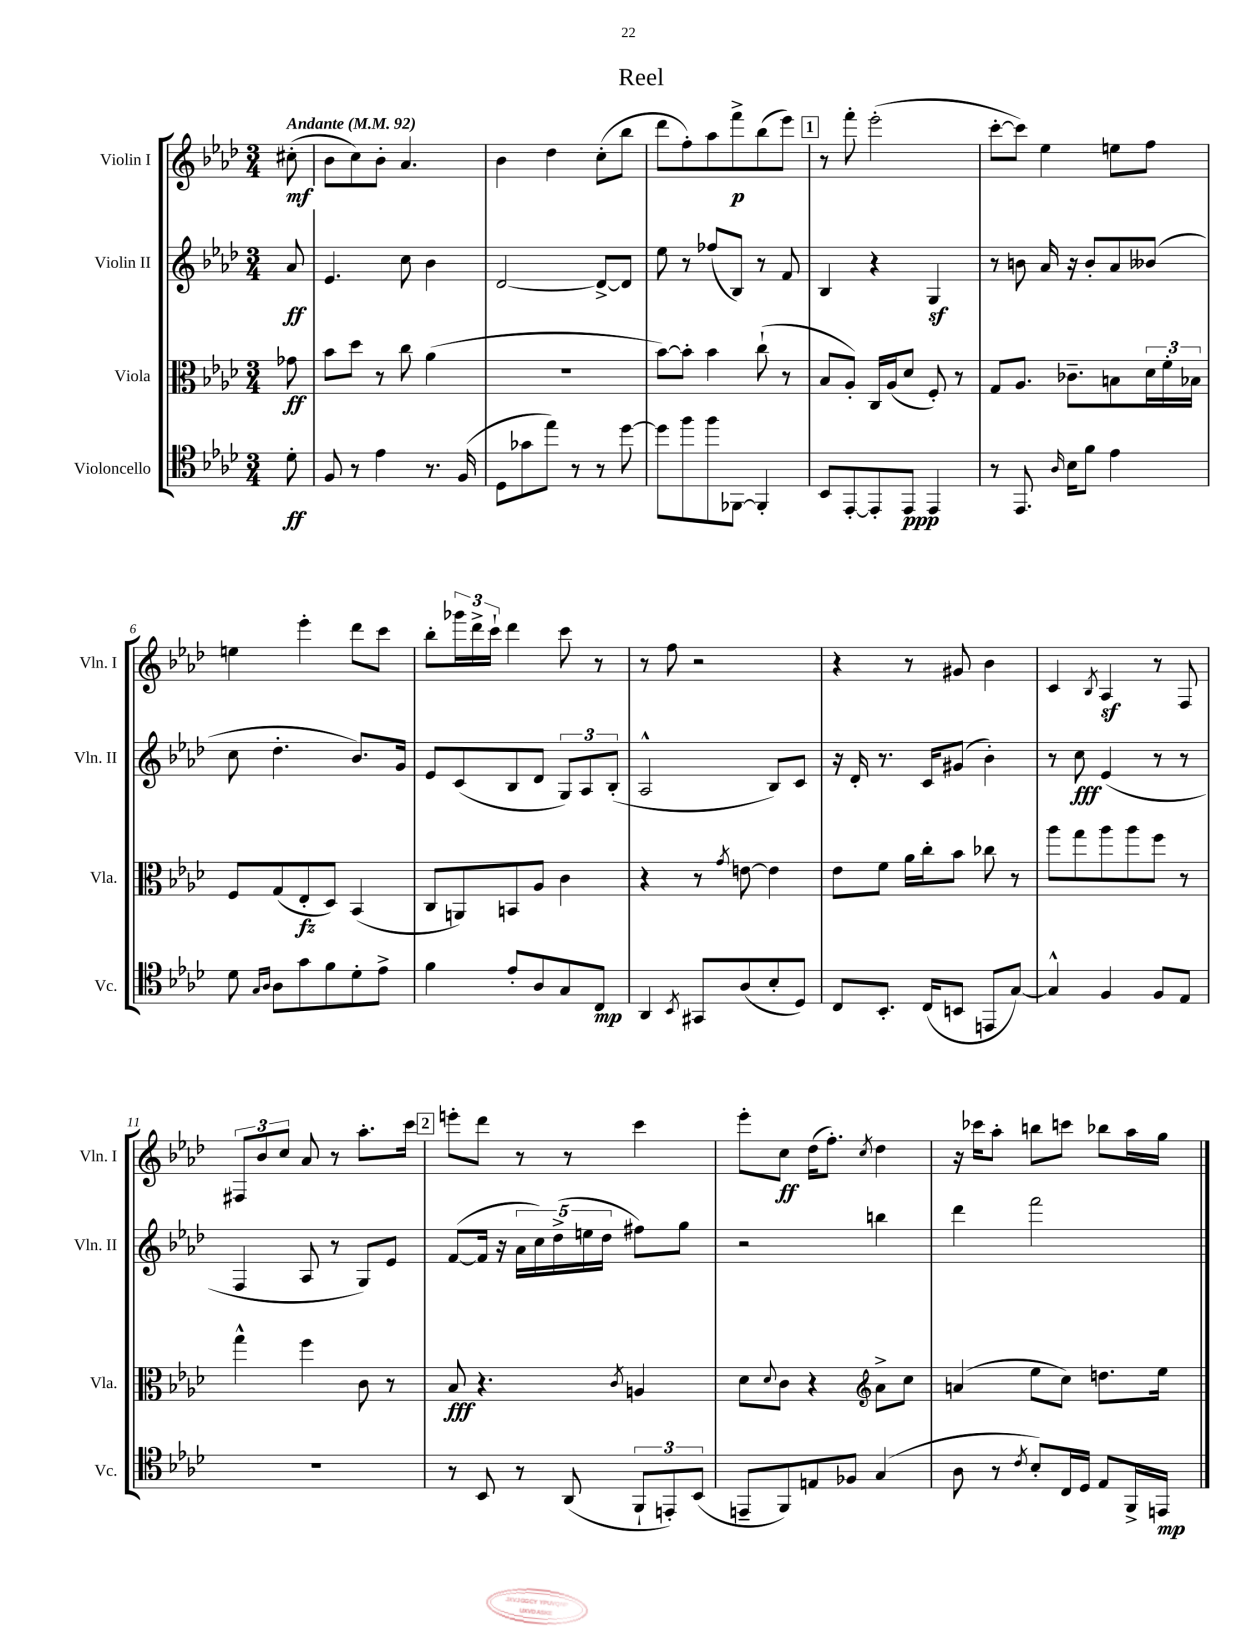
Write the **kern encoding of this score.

**kern	**dynam	**kern	**dynam	**kern	**dynam	**kern	**dynam
*part4	*part4	*part3	*part3	*part2	*part2	*part1	*part1
*staff4	*staff4	*staff3	*staff3	*staff2	*staff2	*staff1	*staff1
*I"Violoncello	*	*I"Viola	*	*I"Violin II	*	*I"Violin I	*
*I'Vc.	*	*I'Vla.	*	*I'Vln. II	*	*I'Vln. I	*
*clefC4	*	*clefC3	*	*clefG2	*	*clefG2	*
*k[b-e-a-d-]	*	*k[b-e-a-d-]	*	*k[b-e-a-d-]	*	*k[b-e-a-d-]	*
*M3/4	*	*M3/4	*	*M3/4	*	*M3/4	*
*MM92	*	*MM92	*	*MM92	*	*MM92	*
=	=	=	=	=	=	=	=
!	!	!	!	!	!	!LO:TX:a:B:t=Andante	!
8d-'\	ff	8g-X\	ff	8a-/	ff	(8cc#X'\	mf
=1	=1	=1	=1	=1	=1	=1	=1
8F/	.	8b-\L	.	4.e-/	.	8b-\L	.
8r	.	8dd-\J	.	.	.	8cc\)	.
4e-\	.	8r	.	.	.	8b-'\J	.
.	.	8cc\	.	8cc\	.	4.a-/	.
8.r	.	(4a-\	.	4b-\	.	.	.
(16F/	.	.	.	.	.	.	.
=2	=2	=2	=2	=2	=2	=2	=2
8D-\L	.	2.r	.	[2d-/	.	4b-\	.
8g-X\	.	.	.	.	.	.	.
8ee-\J)	.	.	.	.	.	4dd-\	.
8r	.	.	.	.	.	.	.
8r	.	.	.	8d-^/L_	.	(8cc'\L	.
[8dd-\	.	.	.	8d-/J]	.	8bb-\J	.
=3	=3	=3	=3	=3	=3	=3	=3
8dd-\L]	.	[8b-\L)	.	8ee-\	.	8ddd-\L	.
8ff\	.	8b-'\J]	.	8r	.	8ff'\)	.
8ff\	.	4b-\	.	(8ff-X/L	.	8aa-\	.
[8FF-X\J	.	.	.	8B-/J)	.	8fff^\	p
4FF-'/]	.	(8cc`\	.	8r	.	(8bb-\	.
.	.	8r	.	8f/	.	8eee-\J)	.
!!LO:REH:place=s1:t=1
=4	=4	=4	=4	=4	=4	=4	=4
8BB-/L	.	8B-/L	.	4B-/	.	8r	.
[8EE-'/	.	8A-'/J)	.	.	.	8fff'\	.
8EE-'/]	.	16C/LL	.	4r	.	(2eee-'\	.
.	.	(16A-/J	.	.	.	.	.
8EE-/J	ppp	8d-/J	.	.	.	.	.
4EE-/	.	8F'/)	.	4Gz/	.	.	.
.	.	8r	.	.	.	.	.
=5	=5	=5	=5	=5	=5	=5	=5
8r	.	8G/L	.	8r	.	[8ccc'\L	.
8.EE-/	.	8.A-/J	.	8bn\	.	8ccc\J])	.
.	.	.	.	16a-/	.	4ee-\	.
16qqA-/	.	.	.	.	.	.	.
16B-\KL	.	8.c-X~\L	.	16r	.	.	.
8f\J	.	.	.	8b'/L	.	.	.
4e-\	.	8Bn\	.	8a-/	.	8een\L	.
.	.	24d-\L	.	(8b--X/J	.	8ff\J	.
.	.	24f'\	.	.	.	.	.
.	.	24B-X\JJ	.	.	.	.	.
!!LO:LB:g=z
=6	=6	=6	=6	=6	=6	=6	=6
8d-\	.	8F/L	.	8cc\	.	4een\	.
16qqG/LL	.	.	.	.	.	.	.
16qqA-/JJ	.	.	.	.	.	.	.
8A-\L	.	(8G/	.	4.dd-'\	.	.	.
8g\	.	8E-'/	fz	.	.	4eee-'\	.
8f\	.	8D-/J)	.	.	.	.	.
8d-'\	.	(4BB-/	.	8.b-/L)	.	8ddd-\L	.
8e-^\J	.	.	.	.	.	8ccc\J	.
.	.	.	.	16g/Jk	.	.	.
=7	=7	=7	=7	=7	=7	=7	=7
4f\	.	8C/L	.	8e-/L	.	8bb-'\L	.
.	.	8AAn/)	.	(8c/	.	24ggg-X\L	.
.	.	.	.	.	.	24ddd-^\	.
.	.	.	.	.	.	24ccc`\JJ	.
8e-'/L	.	8BBn/	.	8B-/	.	4ddd-\	.
8A-/	.	8A-/J	.	8d-/J	.	.	.
8G/	.	4c\	.	12G/L)	.	8ccc\	.
.	.	.	.	12A-/	.	.	.
8C/J	mp	.	.	.	.	8r	.
.	.	.	.	(12B-'/J	.	.	.
=8	=8	=8	=8	=8	=8	=8	=8
4AA-/	.	4r	.	2A-^^/	.	8r	.
.	.	.	.	.	.	8ff\	.
8qBB-/	.	.	.	.	.	.	.
8GG#X/L	.	8r	.	.	.	2r	.
.	.	8qg/	.	.	.	.	.
(8A-/	.	[8en\	.	.	.	.	.
8B-'/	.	4e\]	.	8B-/L)	.	.	.
8D-/J)	.	.	.	8c/J	.	.	.
=9	=9	=9	=9	=9	=9	=9	=9
8C/L	.	8e-\L	.	16r	.	4r	.
.	.	.	.	16d-'/	.	.	.
8.BB-'/J	.	8f\J	.	8.r	.	.	.
.	.	16a-\LL	.	.	.	8r	.
(16C/KL	.	16cc'\J	.	16c/KL	.	.	.
8BBn/J	.	8b-\J	.	(8g#X/J	.	8g#X/	.
8EEn/L	.	8cc-X\	.	4b-'\)	.	4b-\	.
[8G/J)	.	8r	.	.	.	.	.
=10	=10	=10	=10	=10	=10	=10	=10
4G^^/]	.	8aa-\L	.	8r	.	4c/	.
.	.	8gg\	.	8cc\	fff	.	.
.	.	.	.	.	.	8qB-/	.
4F/	.	8aa-\	.	(4e-/	.	4A-z/	.
.	.	8aa-\	.	.	.	.	.
8F/L	.	8ff\J	.	8r	.	8r	.
8E-/J	.	8r	.	8r	.	8F/	.
!!LO:LB:g=z
=11	=11	=11	=11	=11	=11	=11	=11
2.r	.	4gg^^\	.	4F/	.	12F#X/L	.
.	.	.	.	.	.	12b-/	.
.	.	.	.	.	.	12cc/J	.
.	.	4ff\	.	8A-/	.	8a-/	.
.	.	.	.	8r	.	8r	.
.	.	8c\	.	8G/L)	.	8.aa-'\L	.
.	.	8r	.	8e-/J	.	.	.
.	.	.	.	.	.	16ccc\Jk	.
!!LO:REH:place=s1:t=2
=12	=12	=12	=12	=12	=12	=12	=12
8r	.	8B-/	fff	([8f/L	.	8eeen'\L	.
8BB-/	.	4.r	.	16f/Jk]	.	8ddd-\J	.
.	.	.	.	16r	.	.	.
8r	.	.	.	20a-\LL	.	8r	.
.	.	.	.	20cc\)	.	.	.
.	.	.	.	(20dd-^\	.	.	.
(8AA-/	.	.	.	.	.	8r	.
.	.	.	.	20een\	.	.	.
.	.	.	.	20dd-\JJ	.	.	.
.	.	8qc/	.	.	.	.	.
12FF`/L	.	4An/	.	8ff#X\L)	.	4ccc\	.
12EEn'/)	.	.	.	.	.	.	.
.	.	.	.	8gg\J	.	.	.
(12BB-/J	.	.	.	.	.	.	.
=13	=13	=13	=13	=13	=13	=13	=13
8EEn~/L	.	8d-\L	.	2r	.	8eee-'\L	.
.	.	8qqd-/	.	.	.	.	.
8FF/)	.	8c\J	.	.	.	8cc\J	ff
8En/	.	4r	.	.	.	(16dd-\KL	.
.	.	.	.	.	.	8.ff'\J)	.
8F-X/J	.	.	.	.	.	.	.
*	*	*clefG2	*	*	*	*	*
.	.	.	.	.	.	8qcc/	.
(4G/	.	8a-^\L	.	4bbn\	.	4dd-\	.
.	.	8cc\J	.	.	.	.	.
=14	=14	=14	=14	=14	=14	=14	=14
8A-\	.	(4an/	.	4ddd-\	.	16r	.
.	.	.	.	.	.	16ccc-X\KL	.
8r	.	.	.	.	.	8aa-'\J	.
8qc/	.	.	.	.	.	.	.
8B-'/L)	.	8ee-\L	.	2fff\	.	8bbn\L	.
16C/L	.	8cc\J)	.	.	.	8cccn\J	.
16D-/JJ	.	.	.	.	.	.	.
8E-/L	.	8.ddn\L	.	.	.	8bb-X\L	.
16FF^/L	.	.	.	.	.	16aa-\L	.
16EEn/JJ	mp	16ee-\Jk	.	.	.	16gg\JJ	.
==	==	==	==	==	==	==	==
*-	*-	*-	*-	*-	*-	*-	*-
